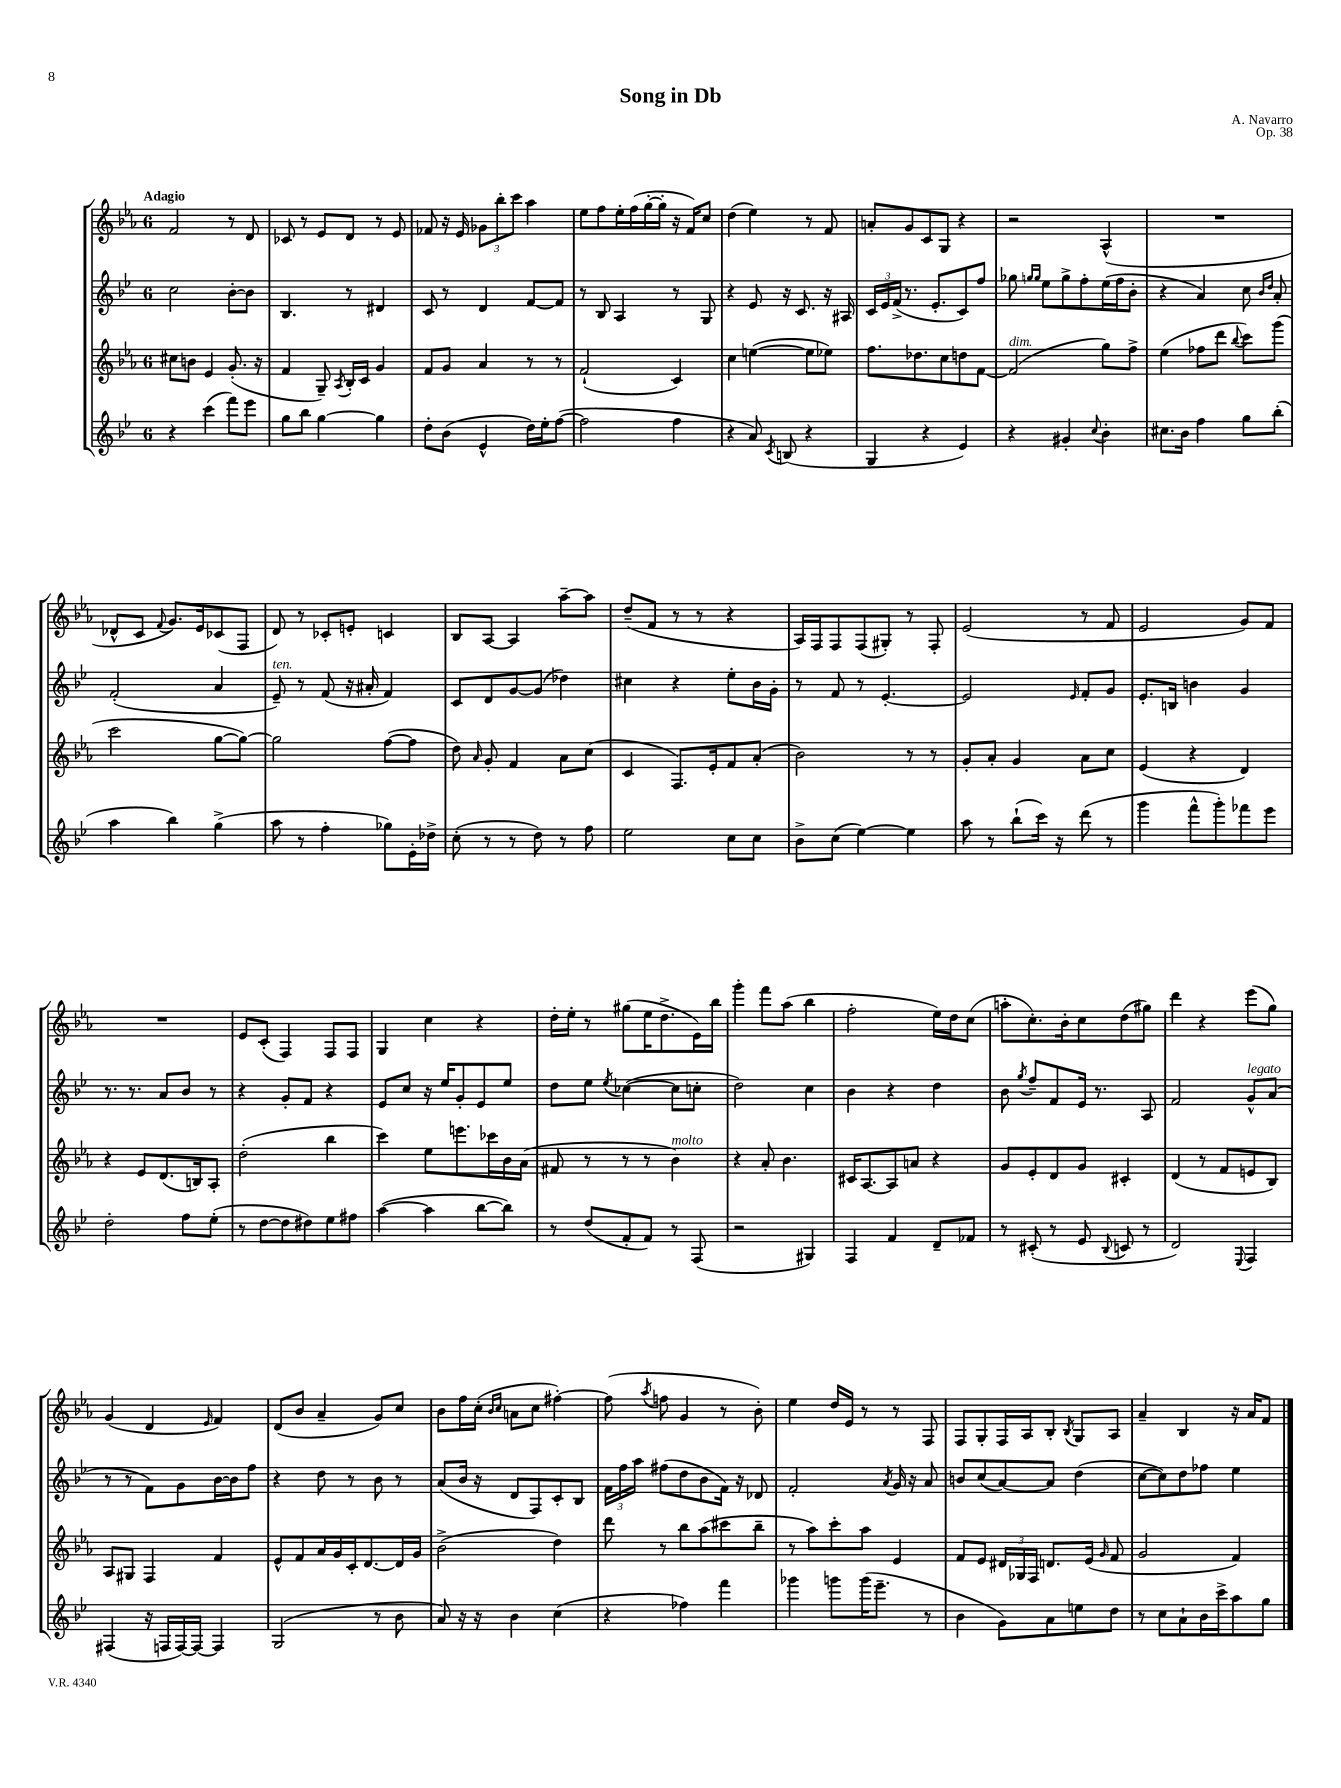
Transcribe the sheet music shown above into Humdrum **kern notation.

**kern	**kern	**kern	**kern
*part4	*part3	*part2	*part1
*staff4	*staff3	*staff2	*staff1
*clefG2	*clefG2	*clefG2	*clefG2
*k[b-e-]	*k[b-e-a-]	*k[b-e-]	*k[b-e-a-]
*M6/8	*M6/8	*M6/8	*M6/8
=1	=1	=1	=1
!	!	!	!LO:TX:a:B:t=Adagio
4r	8cc#X\L	2cc\	2f/
.	8bn\J	.	.
(4ccc\	4e-/	.	.
8fff\L)	(8.g'/	[8b-'\L	8r
8eee-\J	.	8b-\J]	8d/
.	16r	.	.
=2	=2	=2	=2
8gg\L	4f/	4.B-/	8c-X/
8bb-\J	.	.	8r
[4gg\	8G~/)	.	8e-/L
.	8qA-/	.	.
.	16B-'/LL	8r	8d/J
.	16c/JJ	.	.
4gg\]	4g/	4d#X/	8r
.	.	.	8e-/
=3	=3	=3	=3
8dd'\L	8f/L	8c/	8f-X/
(8b-\J	8g/J	8r	16r
.	.	.	16e-/
4e-^^/	4a-/	4d/	12g-X\L
.	.	.	12bb-'\
.	.	.	12ccc\J
16dd\LL)	8r	[8f/L	4aa-\
16ee-'\J	.	.	.
([8ff\J	8r	8f/J]	.
=4	=4	=4	=4
2ff\]	(2f`/	8r	8ee-\L
.	.	8B-/	8ff\
.	.	4A/	16ee-'\L
.	.	.	(16ff\
.	.	.	[16gg'\
.	.	.	16gg'\JJ]
4ff\	4c/)	8r	16r
.	.	.	16f/KL)
.	.	8G/	8cc/J
=5	=5	=5	=5
4r	4cc\	4r	(4dd\
8a/)	([4een\	8e-/	4ee-\)
8qc/	.	.	.
(8Bn/	.	16r	.
.	.	8.c/	.
4r	8ee\L]	.	8r
.	8ee-X\J)	16r	8f/
.	.	16A#X/	.
=6	=6	=6	=6
4G/	8.ff\L	24c/LL	8an'/L
.	.	24e-/	.
.	.	(24f^/JJ	.
.	.	8.r	8g/
.	8.dd-X\	.	.
4r	.	.	8c/
.	.	8.e-'/L	.
.	8cc\	.	8G/J
4e-/)	8ddn\	8c/)	4r
.	[8f\J	8ff/J	.
=7	=7	=7	=7
!	!LO:TX:a:i:t=dim.	!	!
4r	(2f/]	8gg-X\	2r
.	.	16qqggn/LL	.
.	.	16qqgg/JJ	.
.	.	8ee-\L	.
4g#X'/	.	8gg^\	.
.	.	8ff'\	.
8qqcc/	.	.	.
4b-'\	8gg\L)	(16ee-\L	(4A-^^/
.	.	16ff\J	.
.	8ff^\J	8b-'\J	.
=8	=8	=8	=8
8.cc#X\L	(4ee-\	4r	2.r
16b-\Jk	.	.	.
4ff\	8ff-X\L	4a/)	.
.	8ddd\J	.	.
.	8qqbb-/	.	.
8gg\L	8ccc\L)	8cc\	.
.	.	16qqb-/LL	.
.	.	16qqdd/JJ	.
(8bb-'\J	(8ggg\J	8a'/	.
!!LO:LB:g=z
=9	=9	=9	=9
4aa\	2ccc\	(2f'/	8d-X^^/L
.	.	.	8c/J
.	.	.	8qqf/
4bb-\)	.	.	8.g/L)
.	.	.	16e-/k
(4gg^\	[8gg\L	4a/	(8c-X/
.	8gg\J_)	.	8F/J
=10	=10	=10	=10
!	!	!LO:TX:a:i:t=ten.	!
8aa\	2gg\]	8e-~/)	8d/)
8r	.	8r	8r
4ff'\	.	(8f/	8c-X'/L
.	.	16r	8en'/J
.	.	16a#X'/	.
8gg-X\L)	([8ff\L	4f/)	4cn/
16e-'\L	8ff\J]	.	.
16dd-X^\JJ	.	.	.
=11	=11	=11	=11
(8cc'\	8dd\)	8c/L	8B-/L
.	16qqa-/	.	.
8r	8g'/	8d/	[8A-/J
8r	4f/	[8g/	4A-/]
8dd\)	.	(8g/J]	.
8r	8a-\L	4dd-X\)	[8aa-~\L
8ff\	(8cc\J	.	8aa-\J]
=12	=12	=12	=12
2ee-\	4c/	4cc#X\	(8dd~/L
.	.	.	8f/J
.	8.F/L)	4r	8r
.	.	.	8r
.	16e-'/k	.	.
8cc\L	8f/	8ee-'\L	4r
8cc\J	(8a-'/J	16b-\L	.
.	.	16g'\JJ	.
=13	=13	=13	=13
8b-^\L	2b-\)	8r	16A-/LL)
.	.	.	16F/J
(8cc\J	.	8f/	8F/
[4ee-\)	.	8r	(8F/
.	.	[4.e-'/	8G#X'/J)
4ee-\]	8r	.	8r
.	8r	.	8F'/
=14	=14	=14	=14
8aa\	8g'/L	2e-/]	(2e-/
8r	8a-'/J	.	.
(8bb-`\L	4g/	.	.
16ccc\Jk)	.	.	.
16r	.	.	.
.	.	16qqe-/	.
(8ddd\	8a-\L	8f'/L	8r
8r	8cc\J	8g/J	8f/
=15	=15	=15	=15
4ggg\	(4e-/	8.e-'/L	2e-/
.	.	16Bn/Jk	.
8fff^^\L	4r	4bn\	.
8ggg'\)	.	.	.
8fff-X\	4d/)	4g/	8g/L)
8eee-\J	.	.	8f/J
!!LO:LB:g=z
=16	=16	=16	=16
2dd'\	4r	8.r	2.r
.	.	8.r	.
.	8e-/L	.	.
.	(8.d/	8a/L	.
8ff\L	.	8b-/J	.
.	16Bn/k)	.	.
(8ee-'\J	8A-'/J	8r	.
=17	=17	=17	=17
8r	(2dd'\	4r	8e-/L
[8dd\L	.	.	(8c'/J
8dd\]	.	8g'/L	4F/)
8dd#X\)	.	8f/J	.
8ee-\	4bb-\	4r	8F/L
8ff#X\J	.	.	8F/J
=18	=18	=18	=18
([4aa\	4ccc\)	8e-/L	4G/
.	.	8cc/J	.
4aa\]	8ee-\L	16r	4cc\
.	.	16ee-/KL	.
.	8.eeen\	8g'/	.
[8bb-\L	.	8e-/	4r
.	16ccc-X\L	.	.
8bb-\J])	16b-\	8ee-/J	.
.	(16a-\JJ	.	.
=19	=19	=19	=19
8r	8f#X/	8dd\L	16dd'\LL
.	.	.	16ee-'\JJ
(8dd/L	8r	8ee-\J	8r
.	.	8qee-/	.
8f'/	8r	([4cc-X\	(8gg#X\L
8f/J)	8r	.	16ee-\K
.	.	.	8.dd^\
!	!LO:TX:a:i:t=molto	!	!
8r	4b-\)	8cc-\L]	.
(8F/	.	8ccn'\J	16e-\L)
.	.	.	16bb-\JJ
=20	=20	=20	=20
2r	4r	2dd\)	4ggg'\
.	8a-'/	.	8fff\L
.	4.b-\	.	(8aa-\J
4G#X/)	.	4cc\	4bb-\
=21	=21	=21	=21
4F/	16c#X/KL	4b-\	2ff'\
.	[8.A-/	.	.
4f/	8A-/]	4r	.
.	8an/J	.	.
8d~/L	4r	4dd\	16ee-\LL)
.	.	.	16dd\J
8f-X/J	.	.	(8cc\J
=22	=22	=22	=22
8r	8g/L	8b-\	8aan'\L
.	.	8qgg/	.
(8c#X'/	8e-'/	8ff~/L	8.cc'\)
8r	8d/	8f/	.
.	.	.	16b-'\k
8e-/	8g/J	16e-/Jk	8cc\
.	.	8.r	.
8qqB-/	.	.	.
8cn/	4c#X'/	.	(8dd\
8r	.	8A/	8gg#X\J)
=23	=23	=23	=23
2d/)	(4d/	2f/	4ddd\
.	8r	.	4r
.	8f/L	.	.
8qqE-/	.	.	.
!	!	!LO:TX:a:i:t=legato	!
4F/	8en/	8g^^/L	(8eee-\L
.	8B-/J)	(8a/J	8gg\J)
!!LO:LB:g=z
=24	=24	=24	=24
(4F#X/	8A-/L	8r	(4g/
.	8G#X/J	8r	.
16r	4F/	8f\L)	4d/
16Fn/LL	.	.	.
[16F/)	.	8g\	.
16F/JJ_	.	.	.
.	.	.	16qqe-/
4F/]	4f/	[16b-\L	4f/)
.	.	16b-\J]	.
.	.	8ff\J	.
=25	=25	=25	=25
(2G/	8e-^^/L	4r	(8d/L
.	8f/	.	8b-/J
.	16a-/L	8dd\	4a-~/
.	16g/	.	.
.	16c'/J	8r	.
.	[8.d/	.	.
8r	.	8b-\	8g/L)
8b-\	16d/L]	8r	8cc/J
.	16g/JJ	.	.
=26	=26	=26	=26
8a/)	(2b-^\	(8a/L	8b-\L
16r	.	16b-/Jk	16ff\L
16r	.	16r	(16cc'\JJ
.	.	.	16qqb-/LL
.	.	.	16qqcc/JJ
4b-\	.	8d/L	8an\L
.	.	8F/)	8cc\J
(4cc\	4dd\)	8c'/	[4ff#X'\)
.	.	8B-/J	.
=27	=27	=27	=27
4r	8ddd\	24f\LL	(8ff#\]
.	.	24ff\	.
.	.	24aa\JJ	.
.	.	.	8qaa-/
.	8r	(8ff#X\L	8ffn\
4ff-X\)	8bb-\L	8dd\	4g/
.	(8aa-\	8b-\	.
4fff\	8ccc#X\	16f\Jk)	8r
.	.	16r	.
.	8bb-~\J	8d-X/	8b-'\)
=28	=28	=28	=28
4ggg-X\	8r	2f'/	4ee-\
.	8aa-\L)	.	.
8gggn\L	8ccc'\	.	16dd/LL
.	.	.	16e-/JJ
(16ggg\K	8aa-\J	.	8r
8.eee-~\J	.	.	.
.	.	8qa/	.
.	4e-/	16g/	8r
.	.	16r	.
8r	.	8a/	8F/
=29	=29	=29	=29
4b-\	8f/L	8bn/L	8F/L
.	8e-/J	(8cc/	8G'/
8g\L)	24d#X/LL	[8a/)	16F/L
.	24G-X/	.	.
.	.	.	16A-/J
.	24F/JJ	.	.
8a\	8.dn/L	8a/J]	8B-'/J
.	.	.	8qB-/
8een\	.	(4dd\	8G/L
.	(16e-/Jk	.	.
.	16qqg/	.	.
8dd\J	8f/	.	8A-/J
=30	=30	=30	=30
8r	2g/	[8cc\L	4a-~/
8cc\L	.	8cc\])	.
8a`\	.	8dd\	4B-/
16b-\L	.	8ff-X\J	.
16ccc^\J	.	.	.
8aa\	4f/)	4ee-\	16r
.	.	.	16a-/KL
8gg\J	.	.	8f/J
==	==	==	==
*-	*-	*-	*-
